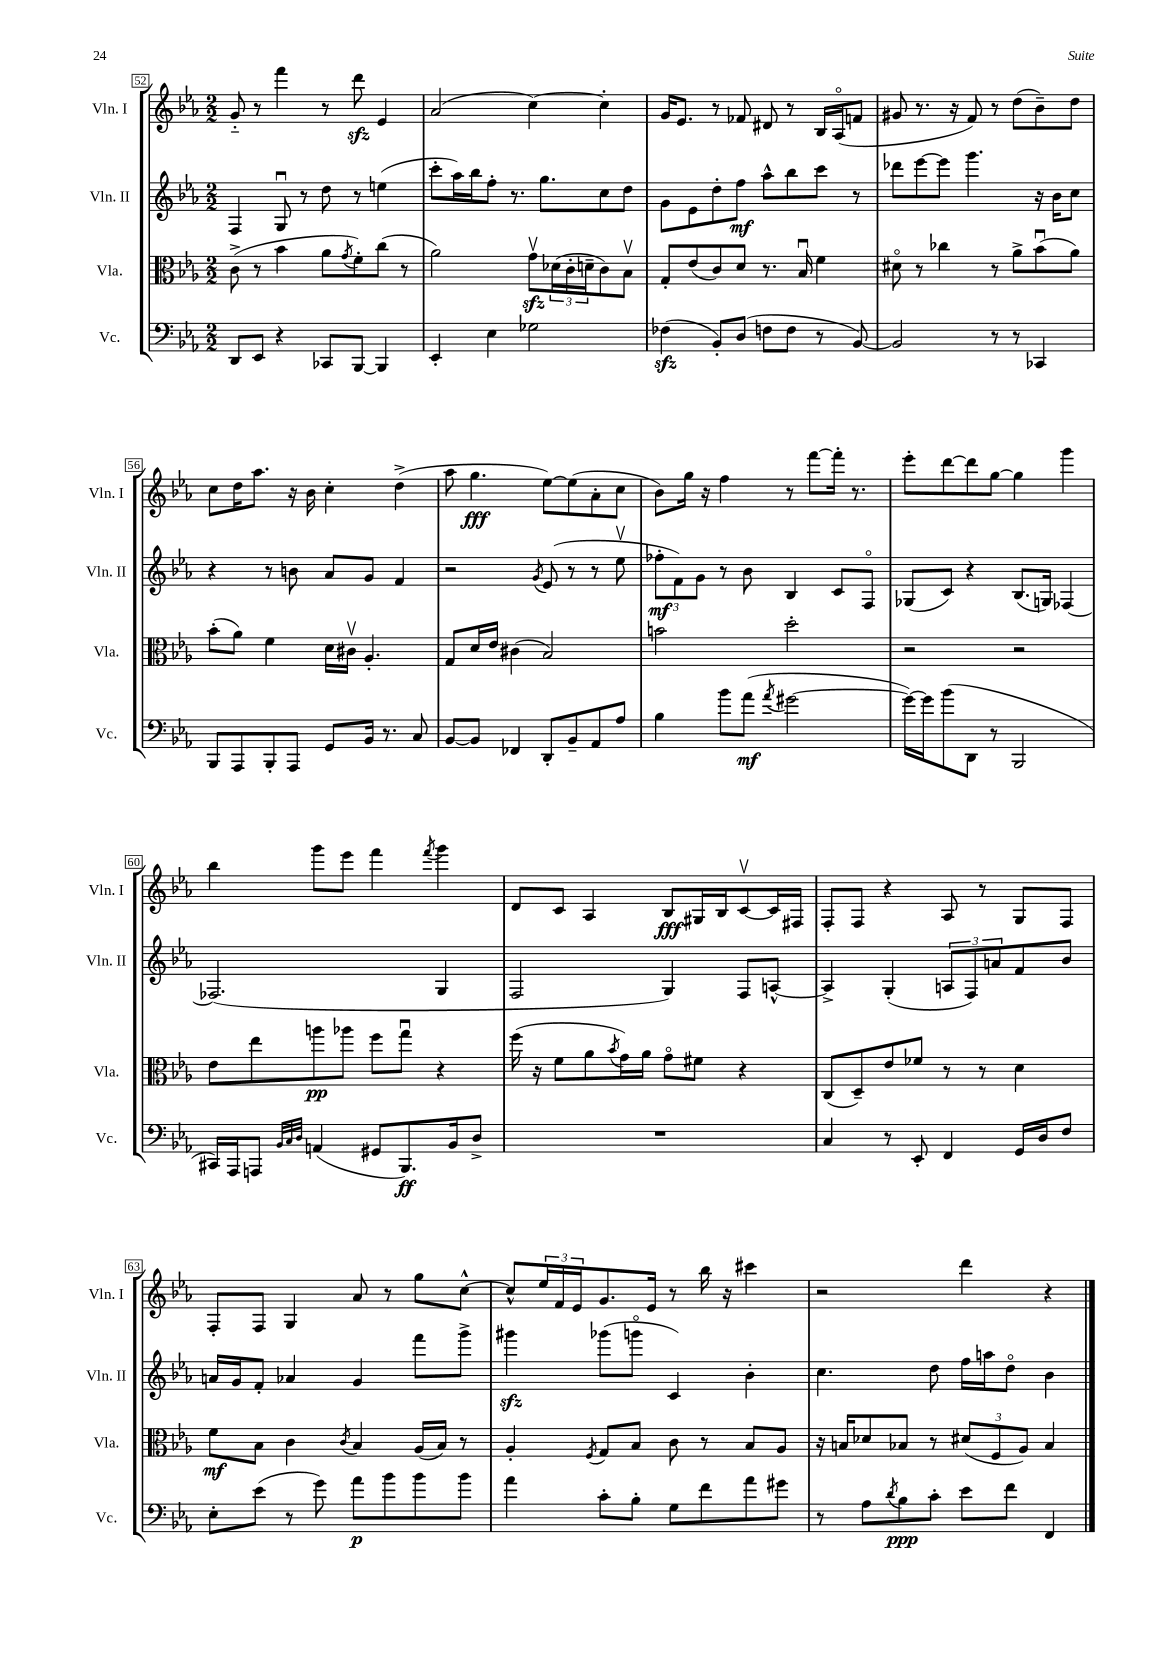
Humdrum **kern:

**kern	**kern	**kern	**kern
*staff4	*staff3	*staff2	*staff1
*clefF4	*clefC3	*clefG2	*clefG2
*k[b-e-a-]	*k[b-e-a-]	*k[b-e-a-]	*k[b-e-a-]
*M2/2	*M2/2	*M2/2	*M2/2
8DD	(8c^	4F	8g'~
8EE-	8r	.	8r
4r	4b-	8Gu	4fff
.	.	8r	.
8CC-	8a-	8dd	8r
.	8qg	.	.
[8BBB-	8f')	8r	8ddd
4BBB-]	(8cc	(4ee	4e-
.	8r	.	.
=	=	=	=
4EE-'	2a-)	8ccc'	(2a-
.	.	16aa-)	.
.	.	16bb-	.
4E-	.	8ff'	.
.	.	8.r	.
2G-	8gv	.	[4cc)
.	.	8.gg	.
.	(24d-	.	.
.	24c'	.	.
.	24d~	.	.
.	8c)	8cc	4cc']
.	8B-v	8dd	.
=	=	=	=
(4F-	8G'	8g	16g
.	.	.	8.e-
.	(8e-	8e-	.
8BB-')	8c)	8dd'	8r
(8D	8d	8ff	8f-
8F	8.r	8aa-^^	8d#
8F	.	8bb-	8r
.	16B-u	.	.
8r	4f	8ccc	16B-
.	.	.	(16A-o
[8BB-)	.	8r	8f
=	=	=	=
2BB-]	8d#o	8ddd-	8g#
.	8r	[8eee-	8.r
.	4cc-	8eee-]	.
.	.	.	16r
.	.	4.ggg	8f)
8r	8r	.	8r
8r	8a-^	.	(8dd
4CC-	(8b-u	16r	8b-~)
.	.	16b-	.
.	8a-)	8cc	8dd
=	=	=	=
8BBB-	(8b-'	4r	8cc
8AAA-	8a-)	.	16dd
.	.	.	8.aa-
8BBB-'	4f	8r	.
8AAA-	.	8b	16r
.	.	.	16b-
8GG	16d	8a-	4cc'
.	16c#v	.	.
16BB-	4.A-'	8g	.
8.r	.	.	.
.	.	4f	(4dd^
8C	.	.	.
=	=	=	=
[8BB-	8G	2r	8aa-
8BB-]	16d	.	4.gg
.	16e-	.	.
4FF-	(4c#	.	.
.	.	8qg	.
8DD'	2B-)	(8e-	[8ee-)
8BB-~	.	8r	(8ee-]
8AA-	.	8r	8a-'
8A-	.	8ee-v	8cc
=	=	=	=
4B-	2b	12ff-'	8b-)
.	.	12f)	.
.	.	.	16gg
.	.	12g	.
.	.	.	16r
8b-	.	8r	4ff
(8a-	.	8b-	.
8qa-	.	.	.
[2g#	2dd'	4B-	8r
.	.	.	[8fff
.	.	8c	16fff']
.	.	.	8.r
.	.	8Fo	.
=	=	=	=
16g#_)	2r	(8G-	8eee-'
16g#]	.	.	.
(8b-	.	8c)	[8ddd
8DD	.	4r	8ddd]
8r	.	.	[8gg
2BBB-	2r	(8.B-	4gg]
.	.	16G)	.
.	.	[4F-	4ggg
=	=	=	=
16CC#)	8e-	(2.F-]	4bb-
16AAA-	.	.	.
8AAA	8ee-	.	.
32qqBB-	.	.	.
32qqC	.	.	.
32qqD	.	.	.
(4AA	8aa	.	8ggg
.	8aa-	.	8eee-
8GG#	8ff	.	4fff
8.BBB-)	8ggu	.	.
.	.	.	8qfff
.	4r	4G	4ggg
16BB-	.	.	.
8D^	.	.	.
=	=	=	=
1r	(16ff	2F	8d
.	16r	.	.
.	8f	.	8c
.	8a-	.	4A-
.	8qb-	.	.
.	16g)	.	.
.	16a-	.	.
.	8go	4G)	8B-
.	8f#	.	16G#
.	.	.	16B-
.	4r	8F	[8cv
.	.	[8A^^	16c]
.	.	.	16F#
=	=	=	=
4C	(8C	4A^]	8F'
.	8D~)	.	8F
8r	8e-	(4G'	4r
8EE-'	8f-	.	.
4FF	8r	12A	8A-
.	.	12F)	.
.	8r	.	8r
.	.	12a	.
16GG	4d	8f	8G
16D	.	.	.
8F	.	8b-	8F
=	=	=	=
8E-'	8f	16a	8F'
.	.	16g	.
(8e-	8B-	8f'	8F
8r	4c	4a-	4G
8g)	.	.	.
.	8qc	.	.
8a-	4B-	4g	8a-
8b-	.	.	8r
8b-	(16A-	8fff	8gg
.	16B-)	.	.
8b-	8r	8ggg^	[8cc^^
=	=	=	=
4a-	4A-'	4ggg#	8cc^^]
.	.	.	24ee-
.	.	.	24f
.	.	.	24e-
.	8qF	.	.
8c'	8G	(8ggg-	8.g
8B-'	8B-	8gggo	.
.	.	.	16e-
8G	8c	4c)	8r
8f	8r	.	16bb-
.	.	.	16r
8a-	8B-	4b-'	4ccc#
8g#	8A-	.	.
=	=	=	=
8r	16r	4.cc	2r
.	16B	.	.
8A-	8d-	.	.
8qd	.	.	.
8B-	8B-	.	.
8c'	8r	8dd	.
8e-	(12d#	16ff	4ddd
.	.	16aa	.
.	12F	.	.
8f	.	8ddo	.
.	12A-)	.	.
4FF	4B-	4b-	4r
==	==	==	==
*-	*-	*-	*-
